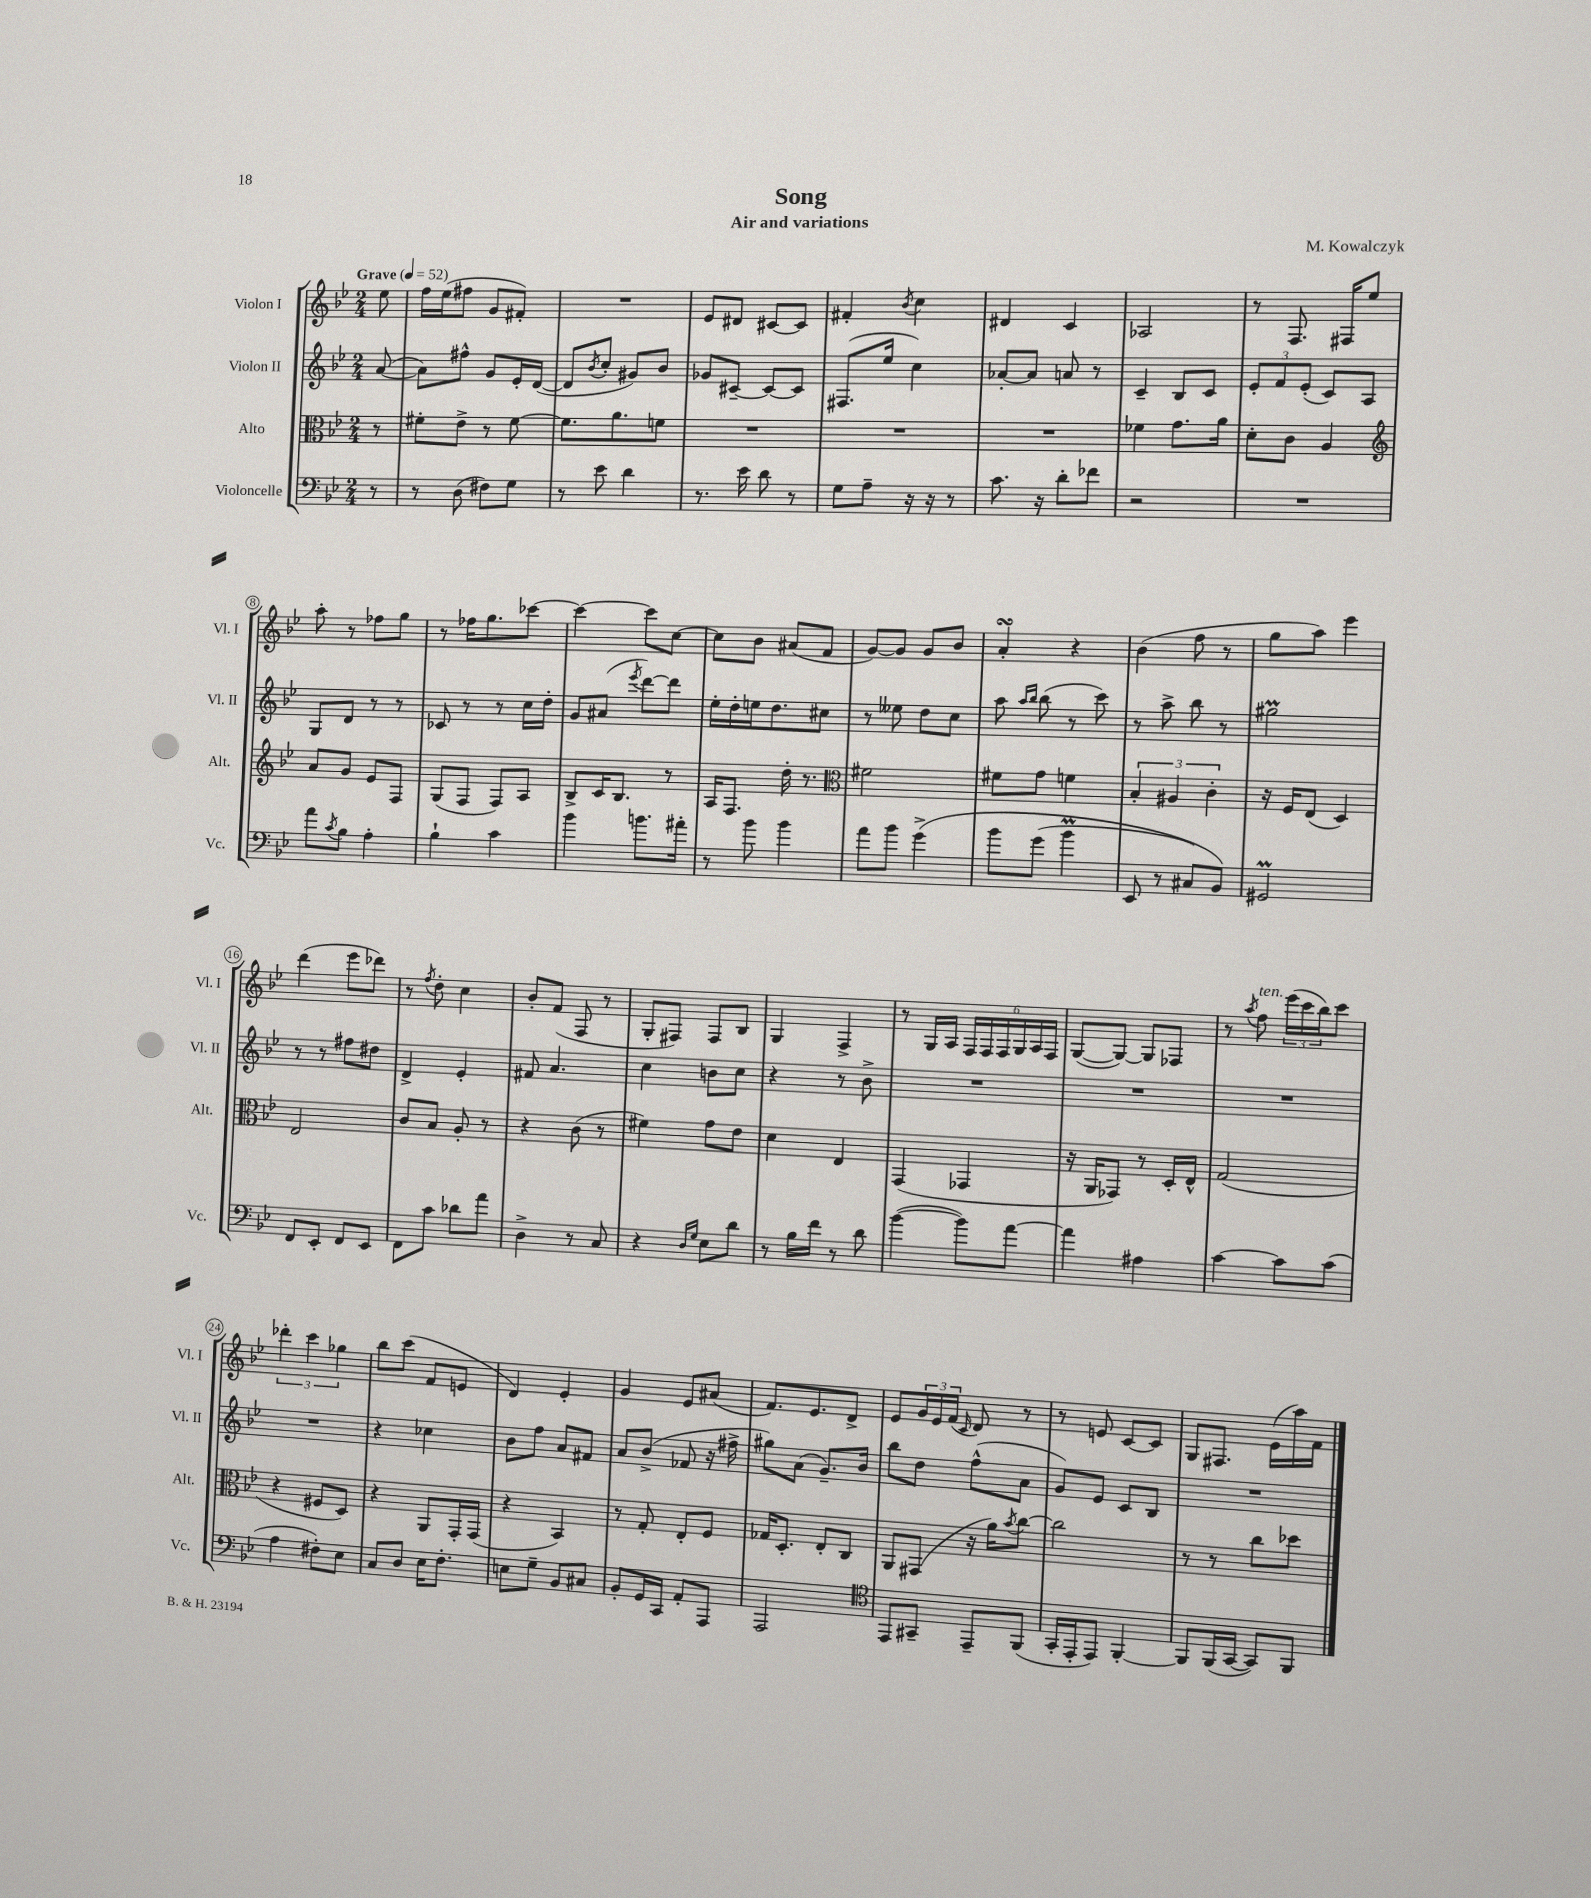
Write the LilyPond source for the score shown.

\header { title = "Song" composer = "M. Kowalczyk" subtitle = "Air and variations" }
<<
\new StaffGroup <<
\new Staff = "s0" \with { instrumentName = "Violon I" shortInstrumentName = "Vl. I" } {
    \clef treble \key bes \major \numericTimeSignature \time 2/4 \partial 8 \tempo "Grave" 4 = 52
    ees''8 |
    f''16 ees''16( fis''8 g'8 fis'8-.) |
    R2 |
    ees'8 dis'8 cis'8~ cis'8 |
    fis'4-. \acciaccatura { bes'8 } c''4 |
    dis'4 c'4 |
    aes2 |
    r8 f8. fis16 ees''8 |
    a''8-. r8 fes''8 g''8 |
    r8 fes''16 g''8. ces'''8~ |
    ces'''4~ ces'''8 c''8~ |
    c''8 bes'8 ais'8( f'8 |
    g'8~) g'8 g'8 bes'8 |
    a'4-.\turn r4 |
    bes'4( f''8 r8 |
    g''8 a''8) ees'''4 |
    d'''4( ees'''8 des'''8) |
    r8 \acciaccatura { f''8 } d''8-. c''4 |
    bes'8-. f'8( f8 r8 |
    g8-. fis8) fis8 bes8 |
    g4 f4-> |
    r8 g16 a16 \tuplet 6/4 { f16 f16 f16 g16 a16 f16 } |
    g8~( g8~) g8 fes8 |
    r8 \acciaccatura { a''8 } f''8^\markup { \italic "ten." } \tuplet 3/2 { ees'''16( c'''16 bes''16) } c'''8 |
    \tuplet 3/2 { des'''4-. c'''4 ges''4 } |
    bes''8 c'''8( f'8 e'8 |
    d'4) ees'4-. |
    g'4 ees'8 ais'8( |
    f'8.) ees'8. d'8-> |
    ees'8 \tuplet 3/2 { g'16 ees'16 f'16( } \grace { c'16 } d'8) r8 |
    r8 e'8 c'8~ c'8 |
    g8 fis8. ees'16( a''16) f'16 \bar "|." |
}
\new Staff = "s1" \with { instrumentName = "Violon II" shortInstrumentName = "Vl. II" } {
    \clef treble \key bes \major \numericTimeSignature \time 2/4 \partial 8
    a'8~( |
    a'8) fis''8-^ g'8 ees'16-. d'16~( |
    d'8 \acciaccatura { bes'8 } c''8-. gis'8) bes'8 |
    ges'8 cis'8~-- cis'8~ cis'8 |
    fis8.( ees''16 c''4) |
    aes'8~-. aes'8 a'8 r8 |
    c'4-- bes8 c'8 |
    \tuplet 3/2 { ees'8-. f'8 ees'8-.( } c'8) a8 |
    g8 d'8 r8 r8 |
    ces'8 r8 r8 c''16 d''16-. |
    g'8 ais'8( \acciaccatura { ees'''8 } d'''8~) d'''8 |
    ees''16-. d''16-. e''16 d''8. cis''8 |
    r8 eeses''8 d''8 c''8 |
    a''8 \grace { a''16 bes''16 } bes''8( r8 c'''8) |
    r8 a''8-> bes''8 r8 |
    gis''2\prall |
    r8 r8 fis''8 dis''8 |
    d'4-> ees'4-. |
    fis'8 a'4. |
    c''4 b'8 c''8 |
    r4 r8 bes'8-> |
    R2 |
    R2 |
    R2 |
    R2 |
    r4 ces''4 |
    bes'8 f''8 a'8 fis'8 |
    a'8 bes'8->( fes'8 r16 fis''16-> |
    gis''8) a'8( g'8.--) bes'16 |
    bes''8 d''8 f''8-^( a'8 |
    g'8) ees'8 c'8 bes8 |
    R2 \bar "|." |
}
\new Staff = "s2" \with { instrumentName = "Alto" shortInstrumentName = "Alt." } {
    \clef alto \key bes \major \numericTimeSignature \time 2/4 \partial 8
    r8 |
    fis'8-. ees'8-> r8 fis'8~ |
    fis'8. a'8. f'8 |
    R2 |
    R2 |
    R2 |
    fes'4 g'8. a'16 |
    d'8-. c'8 a4 |
    \clef treble a'8 g'8 ees'8 f8 |
    g8( f8 f8) a8 |
    bes8-> c'16 bes8. r8 |
    a16 f8. d''16-. r8. |
    \clef alto fis'2 |
    fis'8 g'8 f'4 |
    \tuplet 3/2 { bes4-. ais4 c'4-. } |
    r16 f16 ees8( d4) |
    ees2 |
    c'8 bes8 a8-. r8 |
    r4 c'8( r8 |
    fis'4) g'8 ees'8 |
    d'4 ees4 |
    g,4( ges,4 |
    r16 a,16 ges,8) r8 d16-. ees16-^ |
    g2( |
    r4 fis8 d8) |
    r4 a,8 g,16-. g,16( |
    r4 bes,4) |
    r8 g8-. ees8-. f8 |
    ges16 d8.-. ees8-. c8 |
    a,8 gis,8( r16 a'16) \acciaccatura { bes'8 } c''8~ |
    c''2 |
    r8 r8 c''8 des''8 \bar "|." |
}
\new Staff = "s3" \with { instrumentName = "Violoncelle" shortInstrumentName = "Vc." } {
    \clef bass \key bes \major \numericTimeSignature \time 2/4 \partial 8
    r8 |
    r8 d8( fis8) g8 |
    r8 ees'8 d'4 |
    r8. ees'16 d'8 r8 |
    g8 a8-- r16 r16 r8 |
    c'8. r16 d'8-. fes'8 |
    r2 |
    R2 |
    a'8 \acciaccatura { c'8 } bes8 a4-. |
    bes4-! c'4 |
    bes'4 b'8. ais'16-. |
    r8 bes'8 bes'4 |
    a'8 bes'8 g'4->\( |
    bes'8 g'8( bes'4\prall |
    ees,8 r8 cis8) bes,8\) |
    gis,2\prall |
    f,8 ees,8-. f,8 ees,8 |
    f,8 c'8 des'8 a'8 |
    d4-> r8 c8 |
    r4 \grace { d16 g16 } ees8 d'8 |
    r8 bes16 f'16 r8 d'8 |
    bes'4~( bes'8) a'8~ |
    a'4 ais4 |
    c'4~ c'8 c'8( |
    a4 fis8-.) ees8 |
    c8 d8 ees16 f8.-. |
    e8 g8-- bes,8 cis8 |
    bes,8-. g,16 c,16 a,8-. a,,8 |
    a,,2 |
    \clef tenor ees,8 gis,8-- ees,8-- f,8( |
    g,16-. ees,16-. ees,8) f,4~-. |
    f,8 f,16( g,16~ g,8) f,8 \bar "|." |
}
>>
>>
\layout { \context { \Score \override BarNumber.stencil = #(make-stencil-circler 0.1 0.3 ly:text-interface::print) } }
